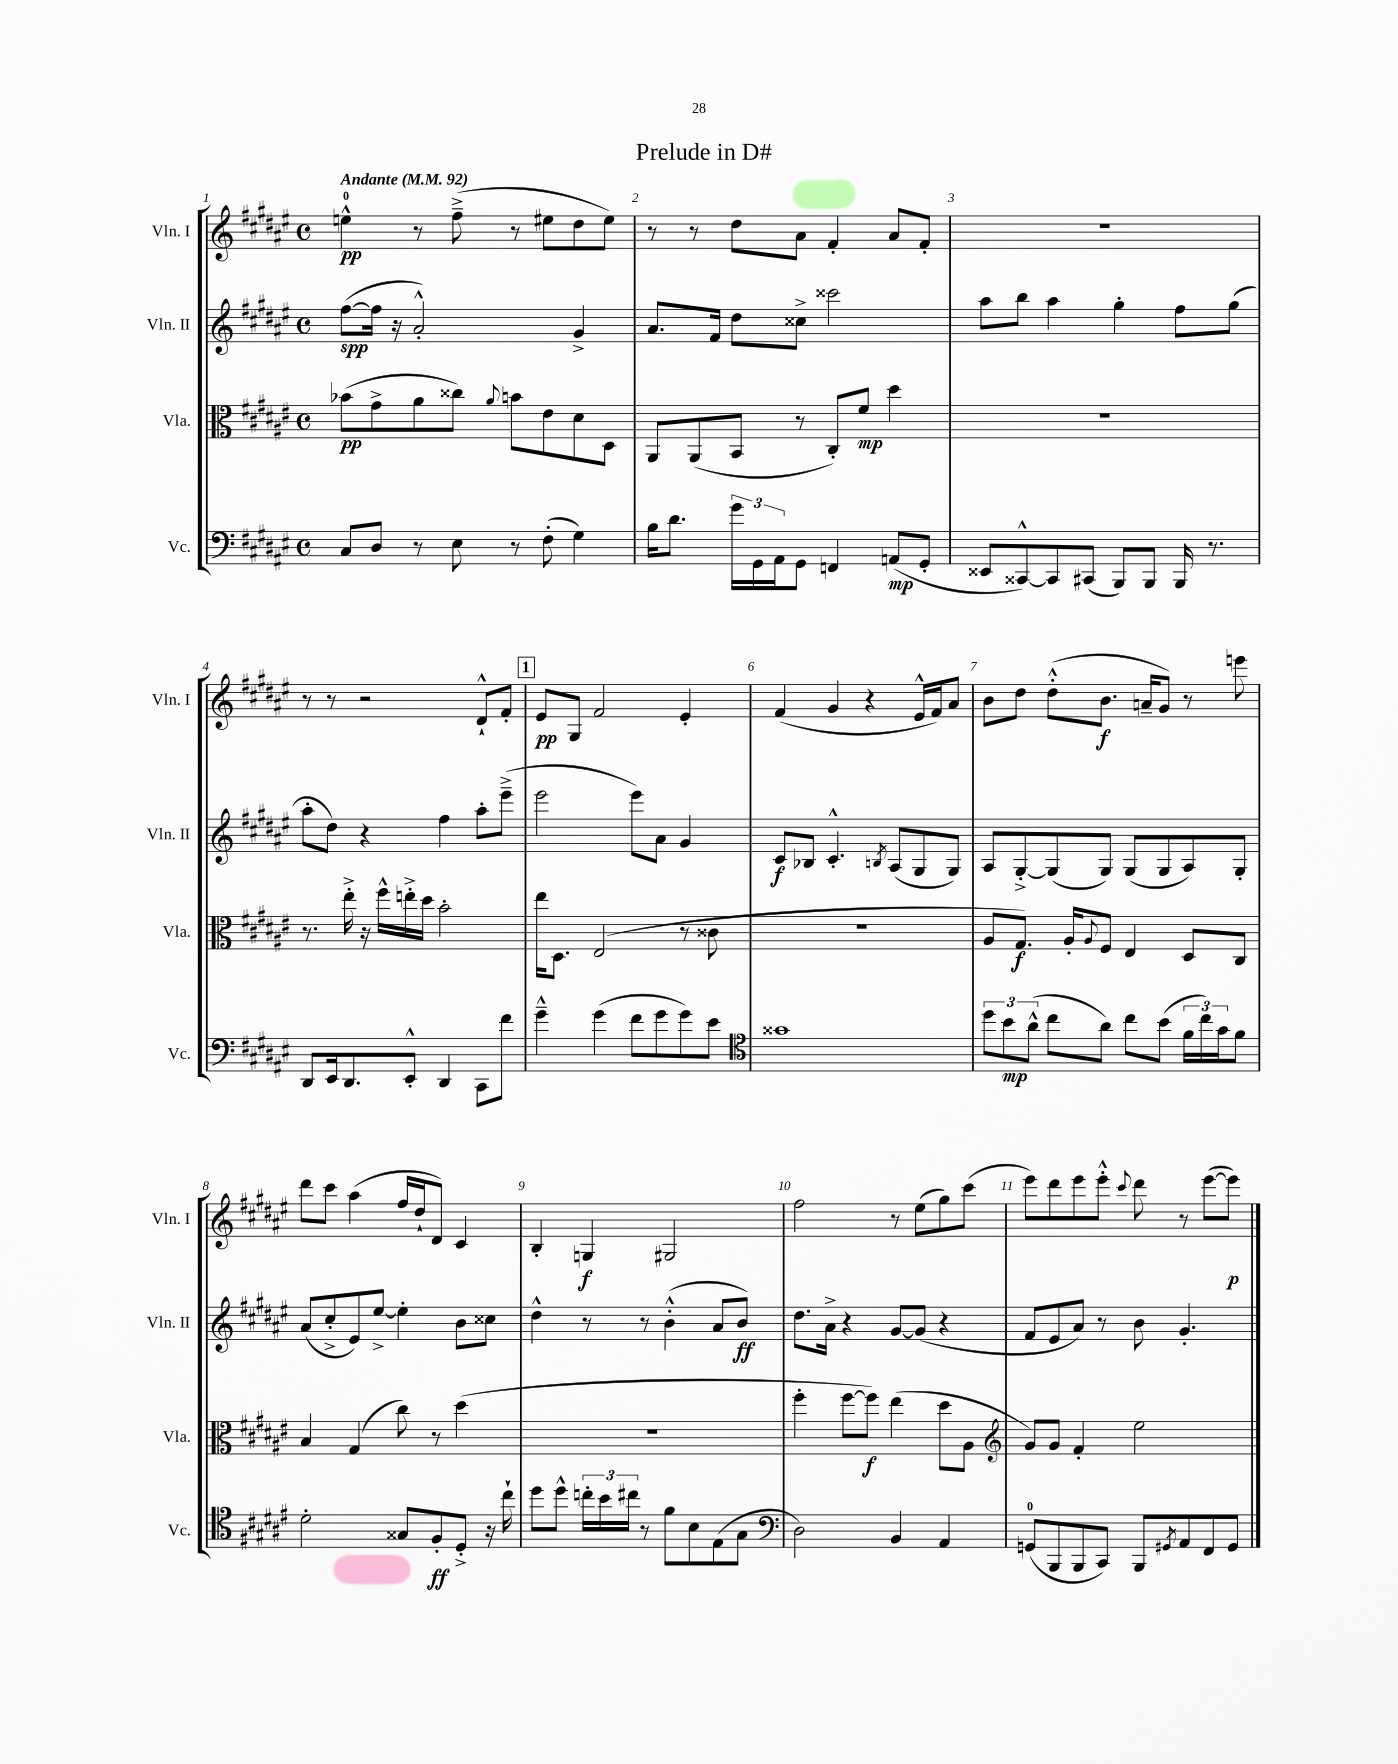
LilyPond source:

\header { title = "Prelude in D#" }
<<
\new StaffGroup <<
\new Staff = "s0" \with { instrumentName = "Vln. I" shortInstrumentName = "Vln. I" } {
    \clef treble \key fis \major \defaultTimeSignature \time 4/4 \tempo "Andante" 4 = 92
    e''4-0-^\pp r8 fis''8--->( r8 eis''8 dis''8 eis''8) |
    r8 r8 dis''8 ais'8 fis'4-. ais'8 fis'8-. |
    r1 |
    r8 r8 r2 dis'8-!-^ fis'8-. |
    \mark \markup { \box "1" } eis'8\pp gis8 fis'2 eis'4-. |
    fis'4( gis'4 r4 eis'16-^ fis'16) ais'8 |
    b'8 dis''8 dis''8-.-^( b'8.\f a'16-- gis'8) r8 e'''8 |
    dis'''8 cis'''8 ais''4( fis''16 dis''16-! dis'8) cis'4 |
    b4-. g4\f gis2 |
    fis''2 r8 eis''8( gis''8) cis'''8( |
    eis'''8) dis'''8 eis'''8 eis'''8-.-^ \appoggiatura { cis'''8 } dis'''8 r8 eis'''8~( eis'''8\p) \bar "|." |
}
\new Staff = "s1" \with { instrumentName = "Vln. II" shortInstrumentName = "Vln. II" } {
    \clef treble \key fis \major \defaultTimeSignature \time 4/4
    fis''8~\spp( fis''16 r16 ais'2-.-^) gis'4-> |
    ais'8. fis'16 dis''8 cisis''8-> cisis'''2 |
    ais''8 b''8 ais''4 gis''4-. fis''8 gis''8( |
    ais''8-. dis''8) r4 fis''4 ais''8-. eis'''8--->( |
    \mark \markup { \box "1" } eis'''2 eis'''8) ais'8 gis'4 |
    cis'8\f bes8 cis'4.-.-^ \acciaccatura { b8 } ais8( gis8 gis8) |
    ais8 gis8~-.-> gis8( gis8) gis8( gis8 ais8) gis8-. |
    ais'8( cis''8-.-> eis'8) eis''8~-> eis''4-. b'8 cisis''8 |
    dis''4-^ r8 r8 b'4-.-^( ais'8 b'8\ff) |
    dis''8. ais'16-> r4 gis'8~ gis'8( r4 |
    fis'8 eis'8 ais'8) r8 b'8 gis'4.-. \bar "|." |
}
\new Staff = "s2" \with { instrumentName = "Vla." shortInstrumentName = "Vla." } {
    \clef alto \key fis \major \defaultTimeSignature \time 4/4
    bes'8\pp( gis'8-> ais'8 cisis''8) \appoggiatura { ais'8 } b'8 eis'8 dis'8 dis8 |
    ais,8 ais,8( b,8 r8 cis8-.) fis'8\mp dis''4 |
    R1 |
    r8. eis''16-.-> r16 fis''16-^ e''16-.-> dis''16 b'2-. |
    \mark \markup { \box "1" } eis''16 dis8. eis2( r8 cisis'8 |
    R1 |
    ais8 gis8.\f) ais16-. \appoggiatura { ais8 } fis8 eis4 dis8 cis8 |
    b4 gis4( cis''8) r8 dis''4( |
    R1 |
    fis''4-. fis''8~ fis''8\f) eis''4( dis''8 ais8 |
    \clef treble gis'8) gis'8 fis'4-. eis''2 \bar "|." |
}
\new Staff = "s3" \with { instrumentName = "Vc." shortInstrumentName = "Vc." } {
    \clef bass \key fis \major \defaultTimeSignature \time 4/4
    cis8 dis8 r8 eis8 r8 fis8-.( gis4) |
    b16 dis'8. \tuplet 3/2 { gis'16 gis,16 ais,16 } gis,8 f,4 a,8\mp( gis,8-. |
    eisis,8 cisis,8~-^) cisis,8 cis,8( b,,8) b,,8 b,,16 r8. |
    dis,8 eis,16 dis,8. eis,8-.-^ dis,4 cis,8 fis'8 |
    \mark \markup { \box "1" } gis'4---^ gis'4( fis'8 gis'8 gis'8) eis'8 |
    \clef tenor gisis'1 |
    \tuplet 3/2 { dis''8 b'8\mp ais'8-^( } cis''8 ais'8) cis''8 b'8( \tuplet 3/2 { fis'16 cis''16) gis'16 } fis'8 |
    dis'2-. gisis8 fis8-.\ff dis8-.-> r16 cis''16-! |
    dis''8 dis''8-^ \tuplet 3/2 { c''16-. b'16 cis''16 } r8 fis'8 b8 eis8( gis8 |
    \clef bass dis2) b,4 ais,4 |
    g,8-0( b,,8 b,,8 cis,8) b,,8 \acciaccatura { gis,8 } ais,8 fis,8 gis,8 \bar "|." |
}
>>
>>
\layout { \context { \Score \override BarNumber.break-visibility = ##(#f #t #t) barNumberVisibility = #all-bar-numbers-visible } }
